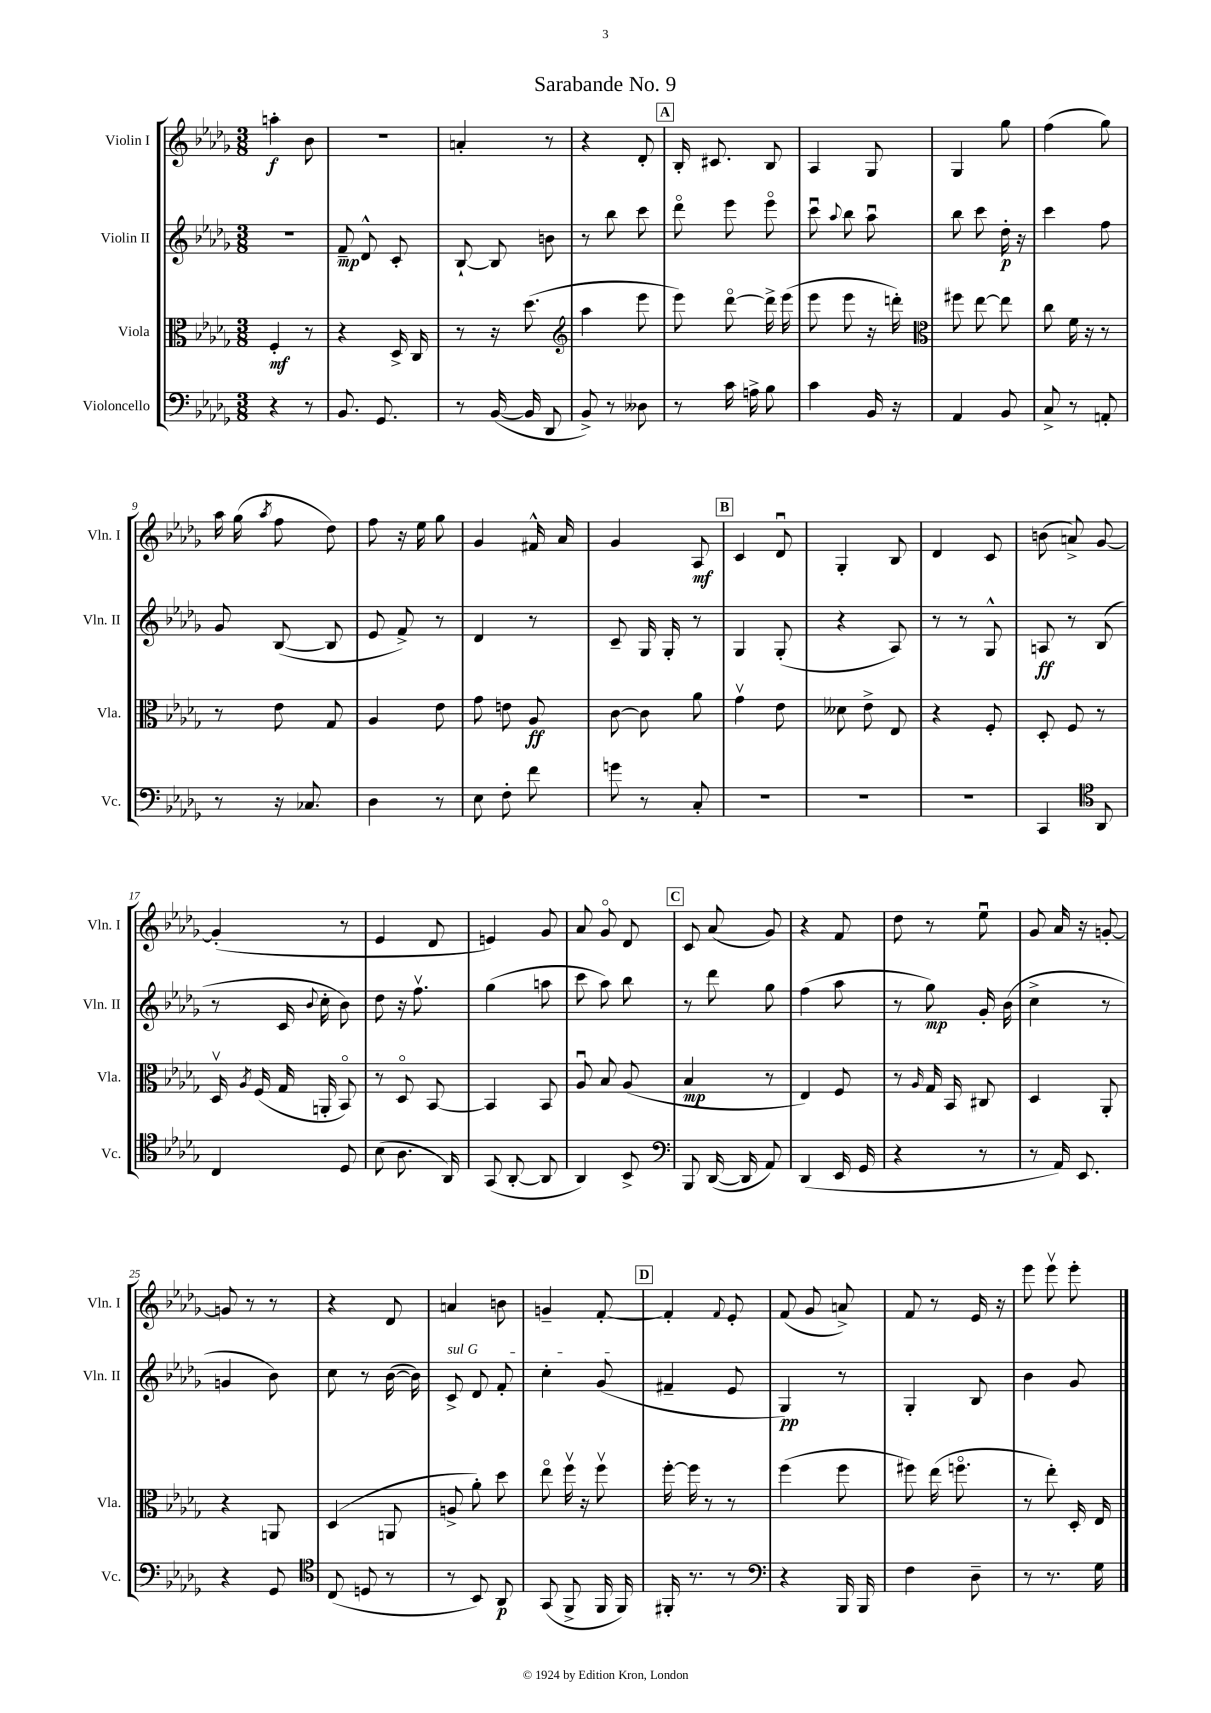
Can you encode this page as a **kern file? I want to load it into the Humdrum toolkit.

**kern	**dynam	**kern	**dynam	**kern	**dynam	**kern	**dynam
*part4	*part4	*part3	*part3	*part2	*part2	*part1	*part1
*staff4	*staff4	*staff3	*staff3	*staff2	*staff2	*staff1	*staff1
*I"Violoncello	*	*I"Viola	*	*I"Violin II	*	*I"Violin I	*
*I'Vc.	*	*I'Vla.	*	*I'Vln. II	*	*I'Vln. I	*
*clefF4	*	*clefC3	*	*clefG2	*	*clefG2	*
*k[b-e-a-d-g-]	*	*k[b-e-a-d-g-]	*	*k[b-e-a-d-g-]	*	*k[b-e-a-d-g-]	*
*M3/8	*	*M3/8	*	*M3/8	*	*M3/8	*
=1	=1	=1	=1	=1	=1	=1	=1
4r	.	4F'/	mf	4.r	.	4aan'\	f
8r	.	8r	.	.	.	8b-\	.
=2	=2	=2	=2	=2	=2	=2	=2
8.BB-/	.	4r	.	8f~/	mp	4.r	.
.	.	.	.	8d-^^/	.	.	.
8.GG-/	.	.	.	.	.	.	.
.	.	16D-^/	.	8c'/	.	.	.
.	.	16C/	.	.	.	.	.
=3	=3	=3	=3	=3	=3	=3	=3
8r	.	8r	.	[8B-`/	.	4an'/	.
([16BB-/	.	16r	.	8B-/]	.	.	.
16BB-/]	.	(8.dd-\	.	.	.	.	.
8DD-/	.	.	.	8bn\	.	8r	.
=4	=4	=4	=4	=4	=4	=4	=4
*	*	*clefG2	*	*	*	*	*
8BB-^/)	.	4aa-\	.	8r	.	4r	.
8r	.	.	.	8bb-\	.	.	.
8D--X\	.	8eee-\	.	8ccc\	.	8d-'/	.
!!LO:REH:place=s1:t=A
=5	=5	=5	=5	=5	=5	=5	=5
8r	.	8eee-\)	.	8ddd-\	.	16B-'/	.
.	.	.	.	.	.	8.c#X/	.
16c\	.	[8ddd-\	.	8eee-\	.	.	.
16An^\	.	.	.	.	.	.	.
8B-\	.	16ddd-^\]	.	8eee-\	.	8B-/	.
.	.	(16eee-\	.	.	.	.	.
=6	=6	=6	=6	=6	=6	=6	=6
4c\	.	8eee-\	.	8cccu\	.	4A-/	.
.	.	.	.	8qqaa-/	.	.	.
.	.	8eee-\	.	8bb-\	.	.	.
16BB-/	.	16r	.	8aa-u\	.	8G-/	.
16r	.	16dddn'\)	.	.	.	.	.
=7	=7	=7	=7	=7	=7	=7	=7
*	*	*clefC3	*	*	*	*	*
4AA-/	.	8ff#X\	.	8bb-\	.	4G-/	.
.	.	[8ee-\	.	8ccc\	.	.	.
8BB-/	.	8ee-\]	.	16dd-'\	p	8gg-\	.
.	.	.	.	16r	.	.	.
=8	=8	=8	=8	=8	=8	=8	=8
8C^/	.	8cc\	.	4ccc\	.	(4ff\	.
8r	.	16f\	.	.	.	.	.
.	.	16r	.	.	.	.	.
8AAn'/	.	8r	.	8ff\	.	8gg-\)	.
!!LO:LB:g=z
=9	=9	=9	=9	=9	=9	=9	=9
8r	.	8r	.	8g-/	.	16aa-\	.
.	.	.	.	.	.	(16gg-\	.
.	.	.	.	.	.	8qaa-/	.
16r	.	8e-\	.	([8B-/	.	8ff\	.
8.C-X/	.	.	.	.	.	.	.
.	.	8G-/	.	8B-/]	.	8dd-\)	.
=10	=10	=10	=10	=10	=10	=10	=10
4D-\	.	4A-/	.	8e-/	.	8ff\	.
.	.	.	.	8f^/)	.	16r	.
.	.	.	.	.	.	16ee-\	.
8r	.	8e-\	.	8r	.	8gg-\	.
=11	=11	=11	=11	=11	=11	=11	=11
8E-\	.	8g-\	.	4d-/	.	4g-/	.
8F'\	.	8en\	.	.	.	.	.
8f\	.	8A-/	ff	8r	.	16f#X^^/	.
.	.	.	.	.	.	16a-/	.
=12	=12	=12	=12	=12	=12	=12	=12
8gn\	.	[8c\	.	8c~/	.	4g-/	.
8r	.	8c\]	.	16G-/	.	.	.
.	.	.	.	16G-'/	.	.	.
8C'/	.	8a-\	.	8r	.	8A-/	mf
!!LO:REH:place=s1:t=B
=13	=13	=13	=13	=13	=13	=13	=13
4.r	.	4g-v\	.	4G-/	.	4c/	.
.	.	8e-\	.	(8G-'/	.	8d-u/	.
=14	=14	=14	=14	=14	=14	=14	=14
4.r	.	8d--X\	.	4r	.	4G-'/	.
.	.	8e-^\	.	.	.	.	.
.	.	8E-/	.	8A-/)	.	8B-/	.
=15	=15	=15	=15	=15	=15	=15	=15
4.r	.	4r	.	8r	.	4d-/	.
.	.	.	.	8r	.	.	.
.	.	8F'/	.	8G-^^/	.	8c/	.
=16	=16	=16	=16	=16	=16	=16	=16
4CC/	.	8D-'/	.	8An/	ff	(8bn\	.
.	.	8F/	.	8r	.	8an^/)	.
*clefC4	*	*	*	*	*	*	*
8AA-/	.	8r	.	(8B-/	.	[8g-/	.
!!LO:LB:g=z
=17	=17	=17	=17	=17	=17	=17	=17
4C/	.	16D-v/	.	8r	.	(4g-'/]	.
.	.	8qA-/	.	.	.	.	.
.	.	(16F/	.	.	.	.	.
.	.	16G-/	.	16c/	.	.	.
.	.	.	.	8qqb-/	.	.	.
.	.	16AAn'/	.	16cc'\	.	.	.
8D-/	.	8BB-/)	.	8b-\)	.	8r	.
=18	=18	=18	=18	=18	=18	=18	=18
(8B-\	.	8r	.	8dd-\	.	4e-/	.
8.A-\	.	8D-/	.	16r	.	.	.
.	.	.	.	8.ffv\	.	.	.
.	.	[8BB-/	.	.	.	8d-/	.
16AA-/)	.	.	.	.	.	.	.
=19	=19	=19	=19	=19	=19	=19	=19
(8GG-/	.	4BB-/]	.	(4gg-\	.	4en/)	.
[8AA-'/	.	.	.	.	.	.	.
8AA-/]	.	8BB-/	.	8aan\	.	8g-/	.
=20	=20	=20	=20	=20	=20	=20	=20
4AA-/)	.	8A-u/	.	8ccc\	.	8a-/	.
.	.	8B-/	.	8aa-\)	.	8g-/	.
8BB-^/	.	(8A-/	.	8bb-\	.	8d-/	.
!!LO:REH:place=s1:t=C
=21	=21	=21	=21	=21	=21	=21	=21
*clefF4	*	*	*	*	*	*	*
8BBB-/	.	4B-/	mp	8r	.	8c/	.
([16DD-/	.	.	.	8ddd-\	.	(8a-/	.
16DD-/]	.	.	.	.	.	.	.
8AA-/)	.	8r	.	8gg-\	.	8g-/)	.
=22	=22	=22	=22	=22	=22	=22	=22
(4DD-/	.	4E-/)	.	(4ff\	.	4r	.
16EE-/	.	8F/	.	8aa-\	.	8f/	.
16GG-/	.	.	.	.	.	.	.
=23	=23	=23	=23	=23	=23	=23	=23
4r	.	8r	.	8r	.	8dd-\	.
.	.	16qqA-/	.	.	.	.	.
.	.	16G-/	.	8gg-\)	mp	8r	.
.	.	16BB-/	.	.	.	.	.
8r	.	8C#X/	.	16g-'/	.	8ee-u\	.
.	.	.	.	(16b-\	.	.	.
=24	=24	=24	=24	=24	=24	=24	=24
8r	.	4D-/	.	4cc^\	.	8g-/	.
16AA-/)	.	.	.	.	.	16a-/	.
8.EE-/	.	.	.	.	.	16r	.
.	.	8AA-'/	.	8r	.	[8gn'/	.
!!LO:LB:g=z
=25	=25	=25	=25	=25	=25	=25	=25
4r	.	4r	.	4gn/	.	8gn/]	.
.	.	.	.	.	.	8r	.
8GG-/	.	8AAn/	.	8b-\)	.	8r	.
=26	=26	=26	=26	=26	=26	=26	=26
*clefC4	*	*	*	*	*	*	*
(8C/	.	(4D-/	.	8cc\	.	4r	.
8Dn/	.	.	.	8r	.	.	.
8r	.	8AAn/	.	([16b-\	.	8d-/	.
.	.	.	.	16b-\])	.	.	.
=27	=27	=27	=27	=27	=27	=27	=27
!	!	!	!	!LO:TX:a:i:t=sul G	!	!	!
8r	.	8An^/	.	8c^/	.	4an/	.
8BB-/)	.	8a-'\)	.	8d-/	.	.	.
8AA-/	p	8dd-\	.	8f'/	.	8bn\	.
=28	=28	=28	=28	=28	=28	=28	=28
(8GG-/	.	8ee-\	.	4cc'\	.	4gn~/	.
8FF^/	.	16ffv\	.	.	.	.	.
.	.	16r	.	.	.	.	.
16FF/	.	8ffv\	.	(8g-/	.	[8f'/	.
16FF/)	.	.	.	.	.	.	.
!!LO:REH:place=s1:t=D
=29	=29	=29	=29	=29	=29	=29	=29
16FF#X'/	.	[16ff'\	.	4f#X~/	.	4f'/]	.
8.r	.	16ff\]	.	.	.	.	.
.	.	8r	.	.	.	.	.
.	.	.	.	.	.	8qqf/	.
8r	.	8r	.	8e-/	.	8e-'/	.
=30	=30	=30	=30	=30	=30	=30	=30
*clefF4	*	*	*	*	*	*	*
4r	.	(4ff\	.	4G-/)	pp	(8f/	.
.	.	.	.	.	.	8g-/	.
16BBB-/	.	8ff\	.	8r	.	8an^/)	.
16BBB-/	.	.	.	.	.	.	.
=31	=31	=31	=31	=31	=31	=31	=31
4F\	.	8ff#X\)	.	4G-'/	.	8f/	.
.	.	(16ee-\	.	.	.	8r	.
.	.	8.ffn\	.	.	.	.	.
8D-~\	.	.	.	8B-/	.	16e-/	.
.	.	.	.	.	.	16r	.
=32	=32	=32	=32	=32	=32	=32	=32
8r	.	8r	.	4b-\	.	8eee-\	.
8.r	.	8ee-'\)	.	.	.	8eee-v\	.
.	.	16D-'/	.	8g-/	.	8eee-'\	.
16G-\	.	16E-/	.	.	.	.	.
==	==	==	==	==	==	==	==
*-	*-	*-	*-	*-	*-	*-	*-
